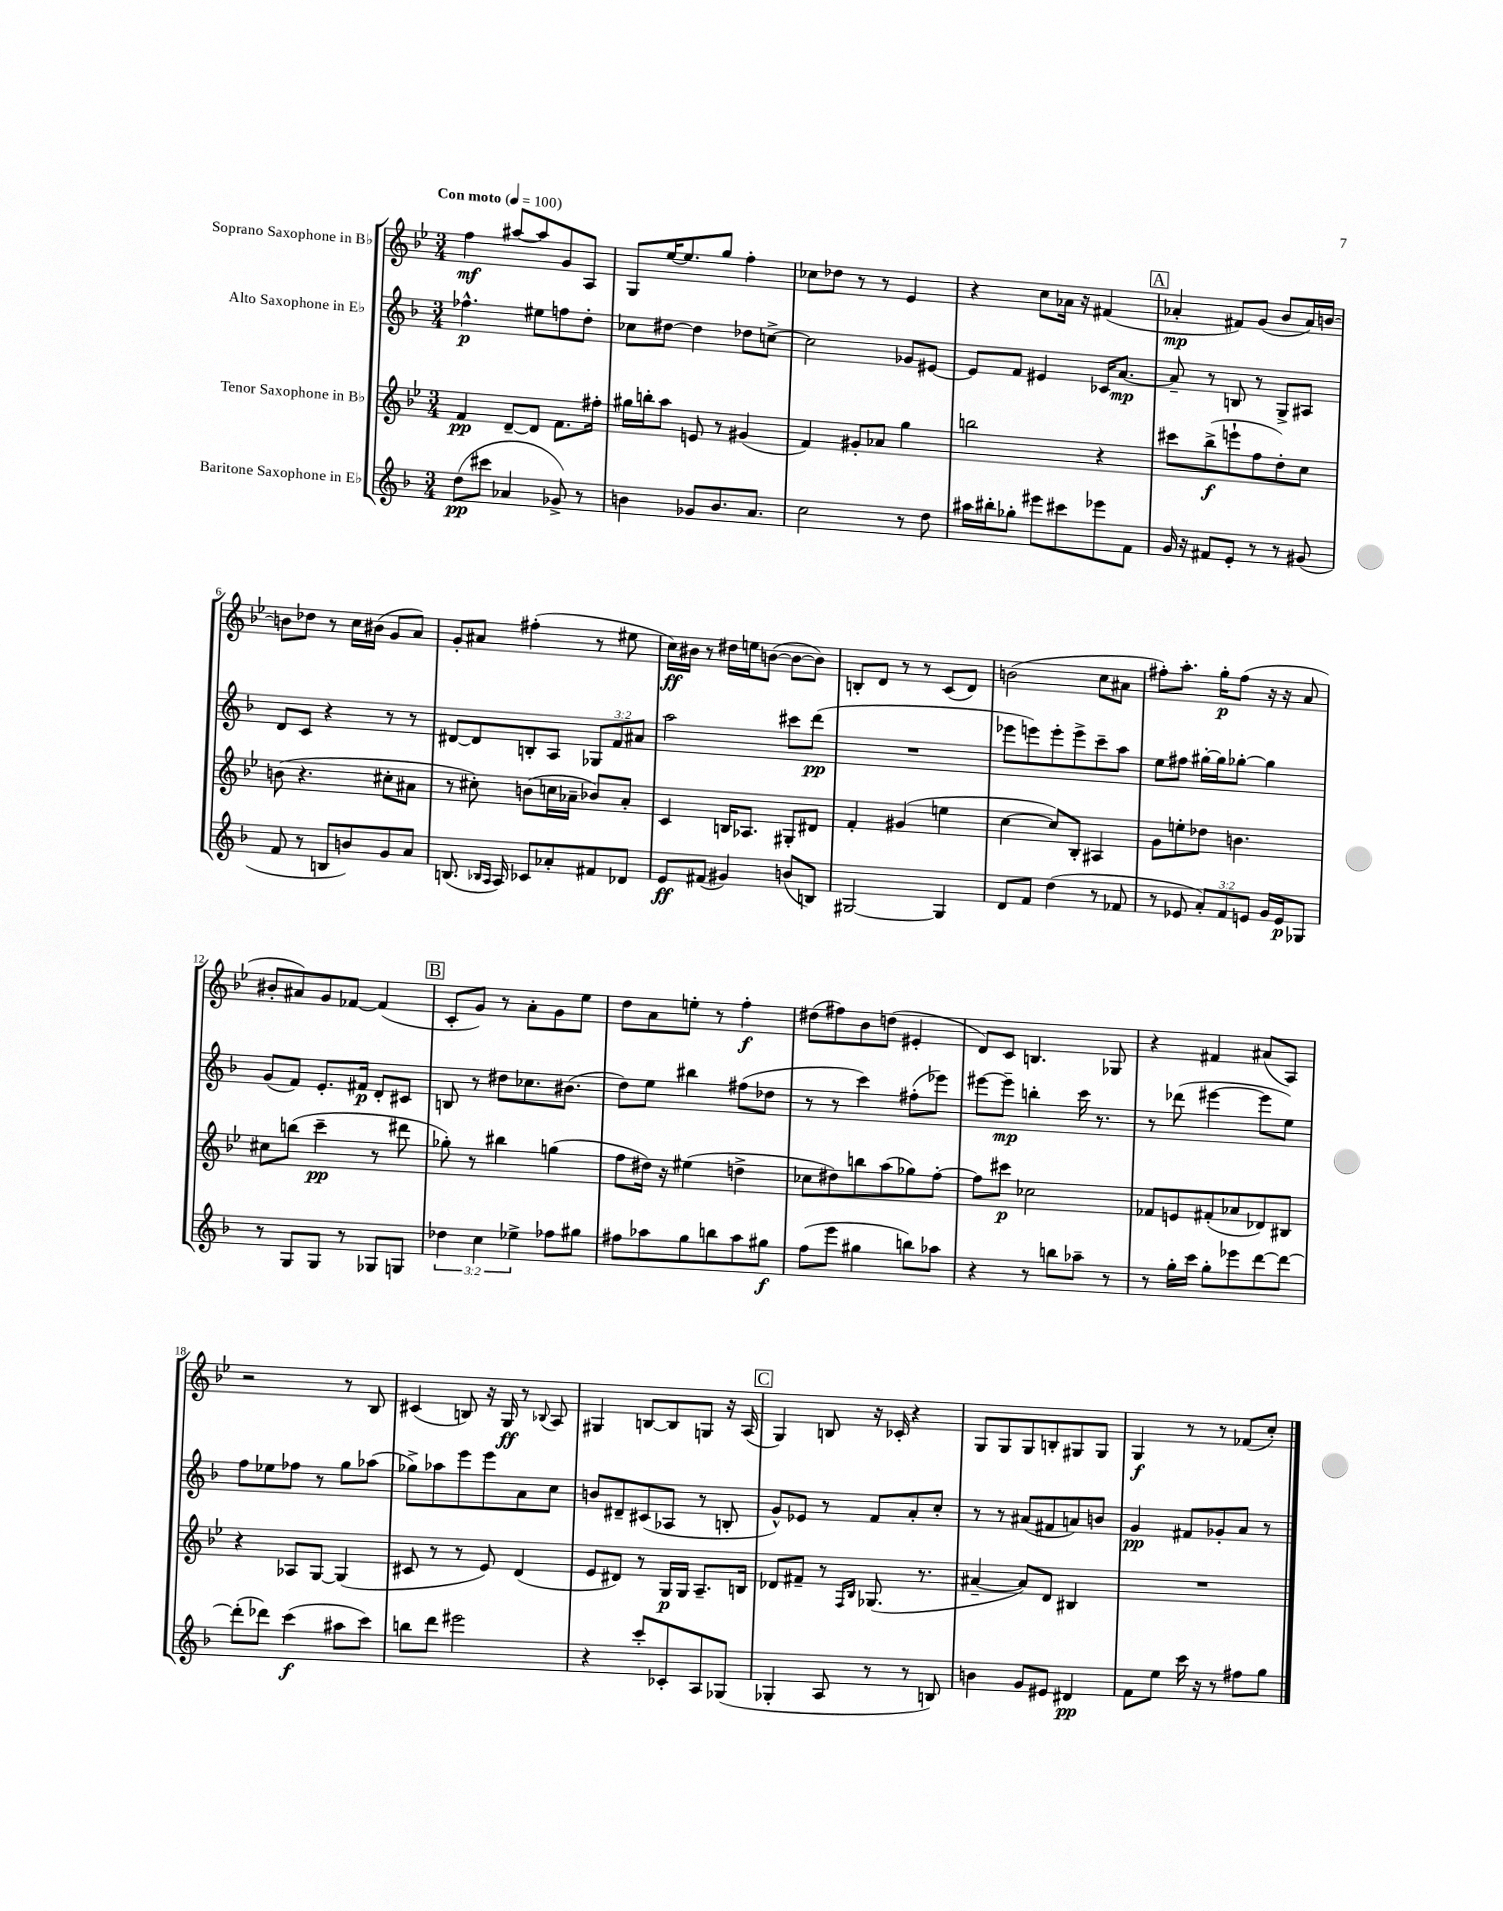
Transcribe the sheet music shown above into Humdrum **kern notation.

**kern	**kern	**kern	**kern
*staff4	*staff3	*staff2	*staff1
*clefG2	*clefG2	*clefG2	*clefG2
*k[b-]	*k[b-e-]	*k[b-]	*k[b-e-]
*M3/4	*M3/4	*M3/4	*M3/4
*MM100	*MM100	*MM100	*MM100
(8dd\L	4f/	4.ff-^^\	4ff\
8ccc#\J	.	.	.
4a-/	[8d~/L	.	[8aa#/L
.	8d/]J	8ee#\L	8aa#/]
8g-^/)	8.f\L	8ff\	8g/
8r	.	8dd'\J	8A/J
.	16ff#'\Jk	.	.
=	=	=	=
4b\	16gg#\LL	8cc-\L	8G/L
.	16bb'\J	.	.
.	8aa\J	[8dd#\J	[16ee-/K
.	.	.	8.ee-/]
8g-/L	8e/	4dd#\]	.
8.b/	8r	.	8gg/J
.	(4g#/	8dd-\L	4ff'\
8.a/J	.	.	.
.	.	[8cc^\J	.
=	=	=	=
2cc\	4f/)	2cc\]	8cc-\L
.	.	.	8dd-\J
.	8g#'/L	.	8r
.	8a-/J	.	8r
8r	4gg\	8g-/L	4e-/
8dd\	.	[8e#/J	.
=	=	=	=
16aa#\LL	2bb\	8e#/]L	4r
16bb#'\J	.	.	.
8gg-'\J	.	8f/J	.
8eee#\L	.	4e#/	8cc\L
8ccc#\	.	.	16a-\Jk
.	.	.	16r
8eee-\	4r	16c-/LK	(4f#/
.	.	[8.a/J	.
8f\J	.	.	.
=	=	=	=
16g/	8ccc#\L	8a~/]	4a-'/
16r	.	.	.
8f#/L	(8bb-^\	8r	.
8e'/J	8eee`\	8B/	8f#/L)
8r	8ff\	8r	(8g/J
8r	8dd'\)	8G^/L	8b-/L
(8g#/	8cc\J	8A#/J	16a-/L)
.	.	.	[16b/JJ
=	=	=	=
8f/	(8b\	8d/L	8b\]L
8r	4.r	8c/J	8dd-\J
8B/L	.	4r	8r
8b/)	.	.	16cc\LL
.	.	.	(16b#\JJ
8g/	8cc#'\L	8r	8g/L
8a/J	8a#\J	8r	8a/J)
=	=	=	=
(8.B/	8r	[8d#/L	8g'/L
.	8cc#'\)	8d#/]	8a#/J
16qqB-/LL	.	.	.
16qqA/JJ	.	.	.
16A/)	.	.	.
8c-/L	(8b\L	8B'/	(4ff#'\
8a-'/	16cc\L	8A/J	.
.	16a-~\JJ	.	.
8f#/	8b-/L)	12G-/L	8r
.	.	12f/	.
8d-/J	8a-'/J	.	8ee#\
.	.	12a#/J	.
=	=	=	=
8e/L	4c/	2aa\	16cc\LL)
.	.	.	16b#\JJ
(8f#/J	.	.	8r
4g#/)	16B/LK	.	16dd#\LL
.	8.A-/J	.	16ee\J
.	.	.	([8b\J
(8b/L	8G#'/L	8ccc#\L	8b\_L
8B/J)	8d#/J	(8ddd\J	8b\]J)
=	=	=	=
[2G#/	4f'/	2.r	8B'/L
.	.	.	8d/J
.	(4g#/	.	8r
.	.	.	8r
4G#/]	4ee\	.	(8c/L
.	.	.	8d/J)
=	=	=	=
8d/L	[4cc\	8eee-\L	(2b\
8f/J	.	8eee\)	.
(4dd\	8cc/]L)	8eee'\	.
.	8B-'/J	8eee^\	.
8r	4A#/	8ccc~\	8cc\L
8f-/	.	8aa\J	8a#\J
=	=	=	=
8r	8g\L	8ee\L	8ff#'\L)
8e-/	8ee'\	8ff#\J	8.aa'\J
12a'/L)	8dd-\J	[16gg#'\LL	.
.	.	16gg#\]J	16gg'\LK
12f/	.	.	.
.	4.b\	[8gg-'\J	(8ff#\J
12e/J	.	.	.
16g/LL	.	4gg-\]	16r
16e/J	.	.	16r
8G-/J	.	.	8a/
=	=	=	=
8r	8cc#\L	(8g/L	8b#'/L
8G/L	(8bb\J	8f/J)	8a#/)
8G/J	4ccc~\	8.e'/L	8g/
8r	.	.	[8f-/J
.	.	16f#/Jk	.
8G-/L	8r	8d'/L	(4f-/]
8G/J	8ddd#\	8c#/J	.
=	=	=	=
6dd-\	8gg-'\)	8B/	8c'/L
.	8r	8r	8g/J)
6cc\	.	.	.
.	4bb#\	8dd#\L	8r
6ee-^\	.	.	.
.	.	8.cc-\	8a'\L
8ff-\L	(4gg\	.	8g\
.	.	(8.b#\J	.
8gg#\J	.	.	8ee-\J
=	=	=	=
8ff#\L	8ff\L	8dd\L)	8dd\L
8aa-\	16dd#\Jk)	8ee\J	8a\
.	16r	.	.
8gg\	(4ee#\	4bb#\	8ee'\J
8bb\	.	.	8r
8aa-\	4dd^\	(8ff#\L	4ff'\
8gg#\J	.	8dd-\J	.
=	=	=	=
(8ff\L	8cc-\L	8r	(8dd#\L
8eee\J	8dd#\)	8r	8ff#\)
4gg#\	8bb\	4ccc\)	8b-\
.	(8aa\	.	(8dd\J
8bb\L)	8gg-\)	(8ff#'\L	4e#'/
8aa-\J	[8ff'\J	8eee-\J)	.
=	=	=	=
4r	8ff\]L	[8eee#\L	8d/L)
.	8ccc#\J	8eee#~\]J	8c/J
8r	2cc-\	4bb'\	4.B/
8bb\L	.	.	.
8aa-~\J	.	16ccc\	.
.	.	8.r	.
8r	.	.	8G-/
=	=	=	=
8r	8f-/L	8r	4r
16gg'\LL	8e/	(8ddd-\	.
16ccc\JJ	.	.	.
8gg'\L	(8f#'/	[4eee#\	4f#/
8eee-\	8a-/	.	.
[8ddd\	8d-/)	8eee#\]L	(8a#/L
8ddd\_J	8B#/J	8ee\J)	8A/J)
=	=	=	=
(8ddd'\]L	4r	8ff\L	2r
8ddd-\J)	.	8ee-\	.
(4ccc\	8A-/L	8ff-\J	.
.	[8G/J	8r	.
8aa#\L	(4G/]	8gg\L	8r
8ccc\J)	.	(8aa-\J	8B-/
=	=	=	=
8bb\L	8c#/	8gg-^\L)	(4c#/
8ddd\J	8r	8aa-\	.
2eee#\	8r	8eee\	8B/)
.	8e-/)	8eee\	16r
.	.	.	16G/
.	(4d/	8a\	8r
.	.	.	8qqB-/
.	.	8cc\J	8A/
=	=	=	=
4r	8e-/L	8b/L	4G#/
.	8d#/J)	8d#~/	.
8ccc'/L	8r	(8c#/	[8B/L
8c-'/	16G/LL	8A-/J	8B/]
.	16G/JJ	.	.
8A/	8.A~/L	8r	8G/J
(8G-/J	.	8B'/	16r
.	16B/Jk	.	(16A/
=	=	=	=
4G-'/	8d-/L	8g^^/L)	4G/)
.	8f#~/J	8e-/J	.
8A/	8r	8r	8B/
.	16qqF/LL	.	.
.	16qqB-/JJ	.	.
8r	(8.G-/	8f/L	16r
.	.	.	16c-'/
8r	.	8a'/	4r
.	8.r	.	.
8B/)	.	8cc'/J	.
=	=	=	=
4b\	[4a#~/	8r	8G/L
.	.	8r	8G/
8g/L	8a#/]L)	(8a#/L	8G/
8e#/J	8d/J	8f#/	8B'/
4d#/	4B#/	8a/)	8G#/
.	.	8b/J	8G#/J
=	=	=	=
8f\L	2.r	4g/	4G/
8ee\J	.	.	.
16ccc\	.	8f#/L	8r
16r	.	.	.
8r	.	8g-'/	8r
8ff#\L	.	8a/J	(8f-/L
8gg\J	.	8r	8cc'/J)
==	==	==	==
*-	*-	*-	*-
